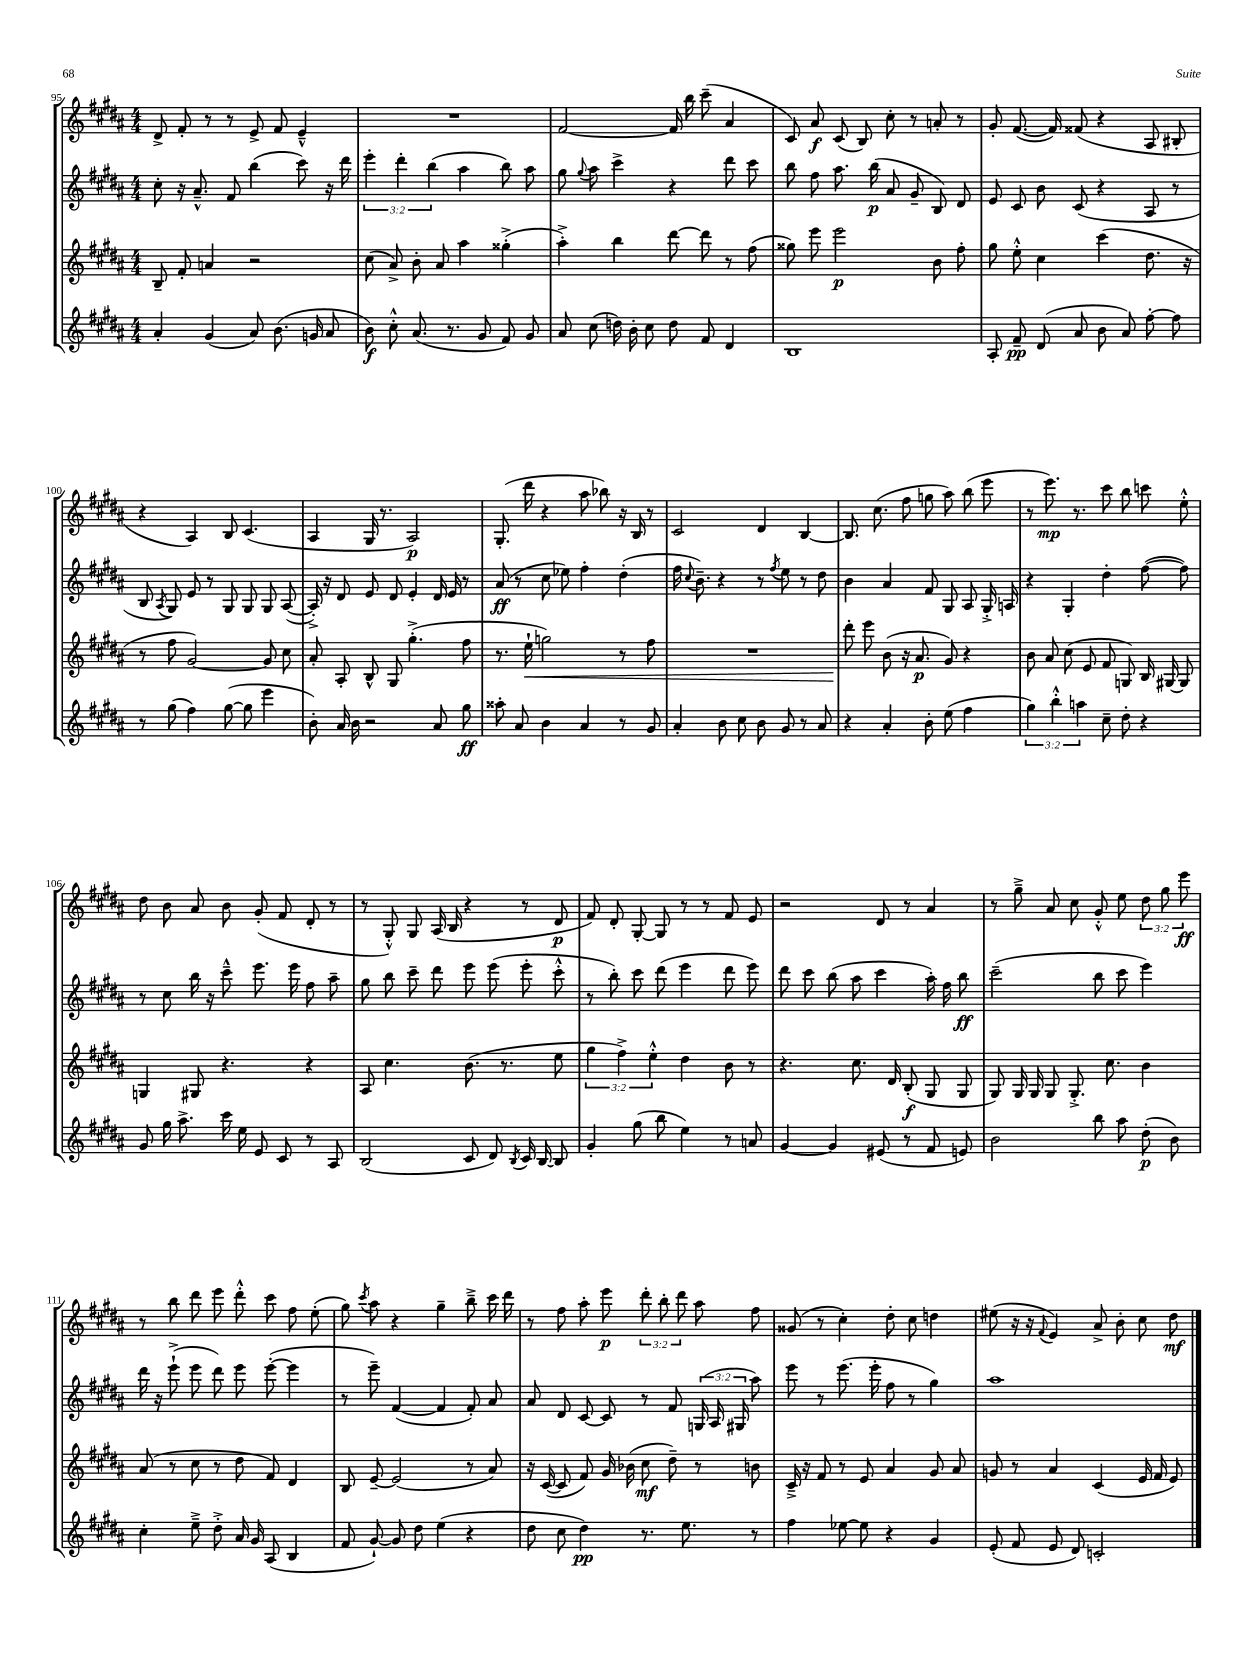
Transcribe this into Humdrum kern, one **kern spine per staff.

**kern	**dynam	**kern	**dynam	**kern	**dynam	**kern	**dynam
*part4	*part4	*part3	*part3	*part2	*part2	*part1	*part1
*staff4	*staff4	*staff3	*staff3	*staff2	*staff2	*staff1	*staff1
*clefG2	*	*clefG2	*	*clefG2	*	*clefG2	*
*k[f#c#g#d#a#]	*	*k[f#c#g#d#a#]	*	*k[f#c#g#d#a#]	*	*k[f#c#g#d#a#]	*
*M4/4	*	*M4/4	*	*M4/4	*	*M4/4	*
=95	=95	=95	=95	=95	=95	=95	=95
4a#'/	.	8B~/	.	8cc#'\	.	8d#^/	.
.	.	8f#'/	.	16r	.	8f#'/	.
.	.	.	.	8.a#~^^/	.	.	.
(4g#/	.	4an/	.	.	.	8r	.
.	.	.	.	8f#/	.	8r	.
8a#/)	.	2r	.	(4bb\	.	8e^/	.
(8.b\	.	.	.	.	.	8f#/	.
.	.	.	.	8ccc#\)	.	4e~^^/	.
16gn/	.	.	.	.	.	.	.
8a#/	.	.	.	16r	.	.	.
.	.	.	.	16ddd#\	.	.	.
=96	=96	=96	=96	=96	=96	=96	=96
8b\)	f	(8cc#\	.	6eee'\	.	1r	.
8cc#'^^\	.	8a#^/)	.	.	.	.	.
.	.	.	.	6ddd#'\	.	.	.
(8.a#/	.	8b'\	.	.	.	.	.
.	.	.	.	(6bb\	.	.	.
.	.	8a#/	.	.	.	.	.
8.r	.	.	.	.	.	.	.
.	.	4aa#\	.	4aa#\	.	.	.
8g#/	.	.	.	.	.	.	.
8f#/)	.	(4gg##X'^\	.	8bb\)	.	.	.
8g#/	.	.	.	8aa#\	.	.	.
=97	=97	=97	=97	=97	=97	=97	=97
8a#/	.	4aa#'^\)	.	8gg#\	.	[2f#/	.
.	.	.	.	8qqgg#/	.	.	.
(8cc#\	.	.	.	8aa#\	.	.	.
16ddn\)	.	4bb\	.	4ccc#^\	.	.	.
16b'\	.	.	.	.	.	.	.
8cc#\	.	.	.	.	.	.	.
8dd\	.	[8ddd#\	.	4r	.	16f#/]	.
.	.	.	.	.	.	16bb\	.
8f#/	.	8ddd#\]	.	.	.	(8ccc#~\	.
4d#/	.	8r	.	8ddd#\	.	4a#/	.
.	.	(8ff#\	.	8ccc#\	.	.	.
=98	=98	=98	=98	=98	=98	=98	=98
1B	.	8gg##X\)	.	8bb\	.	8c#/)	.
.	.	8eee\	.	8ff#\	.	8a#/	f
.	.	2eee\	p	8.aa#\	.	(8c#/	.
.	.	.	.	.	.	8B/)	.
.	.	.	.	(16bb\	p	.	.
.	.	.	.	8a#/	.	8cc#'\	.
.	.	.	.	8g#~/	.	8r	.
.	.	8b\	.	8B/)	.	8an'/	.
.	.	8ff#'\	.	8d#/	.	8r	.
=99	=99	=99	=99	=99	=99	=99	=99
8A#'/	.	8gg#\	.	8e/	.	8g#'/	.
8f#~/	pp	8ee'^^\	.	8c#/	.	([8.f#/	.
(8d#/	.	4cc#\	.	8b\	.	.	.
.	.	.	.	.	.	16f#/])	.
8a#/	.	.	.	(8c#/	.	(8f##X/	.
8b\	.	(4ccc#\	.	4r	.	4r	.
8a#/)	.	.	.	.	.	.	.
[8ff#'\	.	8.dd#\	.	8A#/	.	8A#/	.
8ff#\]	.	.	.	8r	.	8B#X'/	.
.	.	16r	.	.	.	.	.
!!LO:LB:g=z
=100	=100	=100	=100	=100	=100	=100	=100
8r	.	8r	.	8B/	.	4r	.
.	.	.	.	8qA#/	.	.	.
(8gg#\	.	8ff#\	.	8G#/)	.	.	.
4ff#\)	.	[2g#/)	.	8e/	.	4A#/)	.
.	.	.	.	8r	.	.	.
([8gg#\	.	.	.	8G#/	.	8B/	.
8gg#\]	.	.	.	8G#/	.	(4.c#/	.
4eee\	.	8g#/]	.	8G#/	.	.	.
.	.	8cc#\	.	([8A#/	.	.	.
=101	=101	=101	=101	=101	=101	=101	=101
8b'\)	.	8a#'/	.	16A#'^/])	.	4A#/	.
.	.	.	.	16r	.	.	.
16a#/	.	8A#'/	.	8d#/	.	.	.
16b\	.	.	.	.	.	.	.
2r	.	8B^^/	.	8e/	.	16G#/	.
.	.	.	.	.	.	8.r	.
.	.	8G#/	.	8d#/	.	.	.
.	.	(4.gg#'^\	.	4e'/	.	2A#/)	p
8a#/	.	.	.	16d#/	.	.	.
.	.	.	.	16e/	.	.	.
8gg#\	ff	8ff#\	.	8r	.	.	.
=102	=102	=102	=102	=102	=102	=102	=102
8aa##X'\	.	8.r	.	(8a#/	ff	(8.G#'/	.
8a#/	.	.	.	8r	.	.	.
!	!	!	!LO:HP:b	!	!	!	!
.	.	16ee`\	<	.	.	16ddd#\	.
4b\	.	2ggn\)	.	8cc#\	.	4r	.
.	.	.	.	8ee-X\)	.	.	.
4a#/	.	.	.	4ff#'\	.	8aa#\	.
.	.	.	.	.	.	8bb-X\)	.
8r	.	8r	.	(4dd#'\	.	16r	.
.	.	.	.	.	.	16B/	.
8g#/	.	8ff#\	.	.	.	8r	.
=103	=103	=103	=103	=103	=103	=103	=103
4a#'/	.	1r	.	16ff#\	.	2c#/	.
.	.	.	.	8qqcc#/	.	.	.
.	.	.	.	8.b~\)	.	.	.
8b\	.	.	.	4r	.	.	.
8cc#\	.	.	.	.	.	.	.
8b\	.	.	.	8r	.	4d#/	.
.	.	.	.	8qff#/	.	.	.
8g#/	.	.	.	8ee\	.	.	.
8r	.	.	.	8r	.	[4B/	.
8a#/	.	.	.	8dd#\	.	.	.
=104	=104	=104	=104	=104	=104	=104	=104
4r	.	8ddd#'\	.	4b\	.	8.B/]	.
.	.	8eee\	[	.	.	.	.
.	.	.	.	.	.	(8.cc#\	.
4a#'/	.	(8b\	.	4a#/	.	.	.
.	.	16r	.	.	.	8ff#\	.
.	.	8.a#/	p	.	.	.	.
8b'\	.	.	.	8f#/	.	8ggn\	.
(8ee\	.	8g#/)	.	8G#/	.	8aa#\)	.
4ff#\	.	4r	.	8A#/	.	(8bb\	.
.	.	.	.	16G#'^/	.	8eee\	.
.	.	.	.	16An/	.	.	.
=105	=105	=105	=105	=105	=105	=105	=105
6gg#\)	.	8b\	.	4r	.	8r	.
.	.	8a#/	.	.	.	8.eee\)	mp
6bb'^^\	.	.	.	.	.	.	.
.	.	(8cc#\	.	4G#'/	.	.	.
.	.	.	.	.	.	8.r	.
6aan\	.	.	.	.	.	.	.
.	.	8e/	.	.	.	.	.
8cc#~\	.	8f#/	.	4dd#'\	.	8ccc#\	.
8dd#'\	.	8Gn/)	.	.	.	8bb\	.
4r	.	16B/	.	([8ff#\	.	8cccn\	.
.	.	[16G#X/	.	.	.	.	.
.	.	8G#/]	.	8ff#\])	.	8ee'^^\	.
!!LO:LB:g=z
=106	=106	=106	=106	=106	=106	=106	=106
8g#/	.	4Gn/	.	8r	.	8dd#\	.
16gg#\	.	.	.	8cc#\	.	8b\	.
8.aa#^\	.	.	.	.	.	.	.
.	.	8G#X/	.	16bb\	.	8a#/	.
.	.	.	.	16r	.	.	.
16ccc#\	.	4.r	.	8ccc#~^^\	.	8b\	.
16ee\	.	.	.	.	.	.	.
8e/	.	.	.	8.eee\	.	(8g#'/	.
8c#/	.	.	.	.	.	8f#/	.
.	.	.	.	16eee\	.	.	.
8r	.	4r	.	8ff#\	.	8d#'/	.
8A#/	.	.	.	8aa#~\	.	8r	.
=107	=107	=107	=107	=107	=107	=107	=107
(2B/	.	8A#/	.	8gg#\	.	8r	.
.	.	4.cc#\	.	8bb\	.	8G#'^^/)	.
.	.	.	.	8ccc#~\	.	8G#/	.
.	.	.	.	8ddd#\	.	(16A#/	.
.	.	.	.	.	.	16B/	.
8c#/	.	(8.b\	.	8eee\	.	4r	.
8d#/)	.	.	.	(8eee\	.	.	.
.	.	8.r	.	.	.	.	.
8qB/	.	.	.	.	.	.	.
16c#/	.	.	.	8eee'\	.	8r	.
[16B/	.	.	.	.	.	.	.
8B/]	.	8ee\	.	8ccc#'^^\	.	8d#/	p
=108	=108	=108	=108	=108	=108	=108	=108
4g#'/	.	6gg#\	.	8r	.	8f#/)	.
.	.	.	.	8bb'\)	.	8d#'/	.
.	.	6ff#^\)	.	.	.	.	.
(8gg#\	.	.	.	8ccc#\	.	[8G#'/	.
.	.	6ee'^^\	.	.	.	.	.
8bb\	.	.	.	(8ddd#\	.	8G#/]	.
4ee\)	.	4dd#\	.	4eee\	.	8r	.
.	.	.	.	.	.	8r	.
8r	.	8b\	.	8ddd#\	.	8f#/	.
8an/	.	8r	.	8eee\)	.	8e/	.
=109	=109	=109	=109	=109	=109	=109	=109
[4g#/	.	4.r	.	8ddd#\	.	2r	.
.	.	.	.	8ccc#\	.	.	.
4g#/]	.	.	.	(8bb\	.	.	.
.	.	8.cc#\	.	8aa#\	.	.	.
(8e#X/	.	.	.	4ccc#\	.	8d#/	.
.	.	16d#/	.	.	.	.	.
8r	.	(8B'/	f	.	.	8r	.
8f#/	.	8G#/	.	16aa#'\)	.	4a#/	.
.	.	.	.	16ff#\	.	.	.
8en/)	.	8G#/	.	8bb\	ff	.	.
=110	=110	=110	=110	=110	=110	=110	=110
2b\	.	8G#/)	.	(2ccc#~\	.	8r	.
.	.	16G#/	.	.	.	8gg#~^\	.
.	.	16G#/	.	.	.	.	.
.	.	8G#/	.	.	.	8a#/	.
.	.	8.G#'^/	.	.	.	8cc#\	.
8bb\	.	.	.	8bb\	.	8g#'^^/	.
.	.	8.cc#\	.	.	.	.	.
8aa#\	.	.	.	8ccc#\	.	8ee\	.
(8dd#'\	p	4b\	.	4eee\)	.	12dd#\	.
.	.	.	.	.	.	12gg#\	.
8b\)	.	.	.	.	.	.	.
.	.	.	.	.	.	12eee\	ff
!!LO:LB:g=z
=111	=111	=111	=111	=111	=111	=111	=111
4cc#'\	.	(8a#/	.	16ddd#\	.	8r	.
.	.	.	.	16r	.	.	.
.	.	8r	.	(8eee`^\	.	8bb\	.
8ee~^\	.	8cc#\	.	8eee\	.	8ddd#\	.
8dd#'^\	.	8r	.	8ddd#\)	.	8eee\	.
16a#/	.	8dd#\	.	8eee\	.	8ddd#'^^\	.
16g#/	.	.	.	.	.	.	.
(8A#/	.	8f#/)	.	([8eee'\	.	8ccc#\	.
4B/	.	4d#/	.	4eee\]	.	8ff#\	.
.	.	.	.	.	.	(8ee'\	.
=112	=112	=112	=112	=112	=112	=112	=112
8f#/	.	8B/	.	8r	.	8gg#\)	.
.	.	.	.	.	.	8qccc#/	.
[8g#`/)	.	[8e~/	.	8eee~\)	.	8aa#\	.
8g#/]	.	(2e/]	.	([4f#/	.	4r	.
8dd#\	.	.	.	.	.	.	.
(4ee\	.	.	.	4f#/]	.	4gg#~\	.
4r	.	8r	.	8f#'/)	.	8bb~^\	.
.	.	8a#/)	.	8a#/	.	16ccc#\	.
.	.	.	.	.	.	16ddd#\	.
=113	=113	=113	=113	=113	=113	=113	=113
8dd#\	.	16r	.	8a#/	.	8r	.
.	.	([16c#/	.	.	.	.	.
8cc#\	.	8c#/]	.	8d#/	.	8ff#\	.
4dd#\)	pp	8f#/)	.	[8c#/	.	8aa#'\	.
.	.	16g#/	.	8c#/]	.	8eee\	p
.	.	(16b-X\	.	.	.	.	.
8.r	.	8cc#\	mf	8r	.	12ddd#'\	.
.	.	.	.	.	.	12bb'\	.
.	.	8dd#~\)	.	8f#/	.	.	.
.	.	.	.	.	.	12ddd#\	.
8.ee\	.	.	.	.	.	.	.
.	.	8r	.	(24Gn/	.	8aa#\	.
.	.	.	.	24A#/	.	.	.
.	.	.	.	24G#X/	.	.	.
8r	.	8bn\	.	8aa#\)	.	8ff#\	.
=114	=114	=114	=114	=114	=114	=114	=114
4ff#\	.	16c#~^/	.	8eee\	.	(8g##X/	.
.	.	16r	.	.	.	.	.
.	.	8f#/	.	8r	.	8r	.
[8ee-X\	.	8r	.	(8.eee\	.	4cc#'\)	.
8ee-\]	.	8e/	.	.	.	.	.
.	.	.	.	16eee'\	.	.	.
4r	.	4a#/	.	8ff#\	.	8dd#'\	.
.	.	.	.	8r	.	8cc#\	.
4g#/	.	8g#/	.	4gg#\)	.	4ddn\	.
.	.	8a#/	.	.	.	.	.
=115	=115	=115	=115	=115	=115	=115	=115
(8e'/	.	8gn/	.	1aa#	.	(8ee#X\	.
8f#/	.	8r	.	.	.	16r	.
.	.	.	.	.	.	16r	.
.	.	.	.	.	.	8qqf#/	.
8e/	.	4a#/	.	.	.	4e/)	.
8d#/)	.	.	.	.	.	.	.
2cn'/	.	(4c#/	.	.	.	8a#^/	.
.	.	.	.	.	.	8b'\	.
.	.	16e/	.	.	.	8cc#\	.
.	.	16f#/	.	.	.	.	.
.	.	8e/)	.	.	.	8dd#\	mf
==	==	==	==	==	==	==	==
*-	*-	*-	*-	*-	*-	*-	*-
